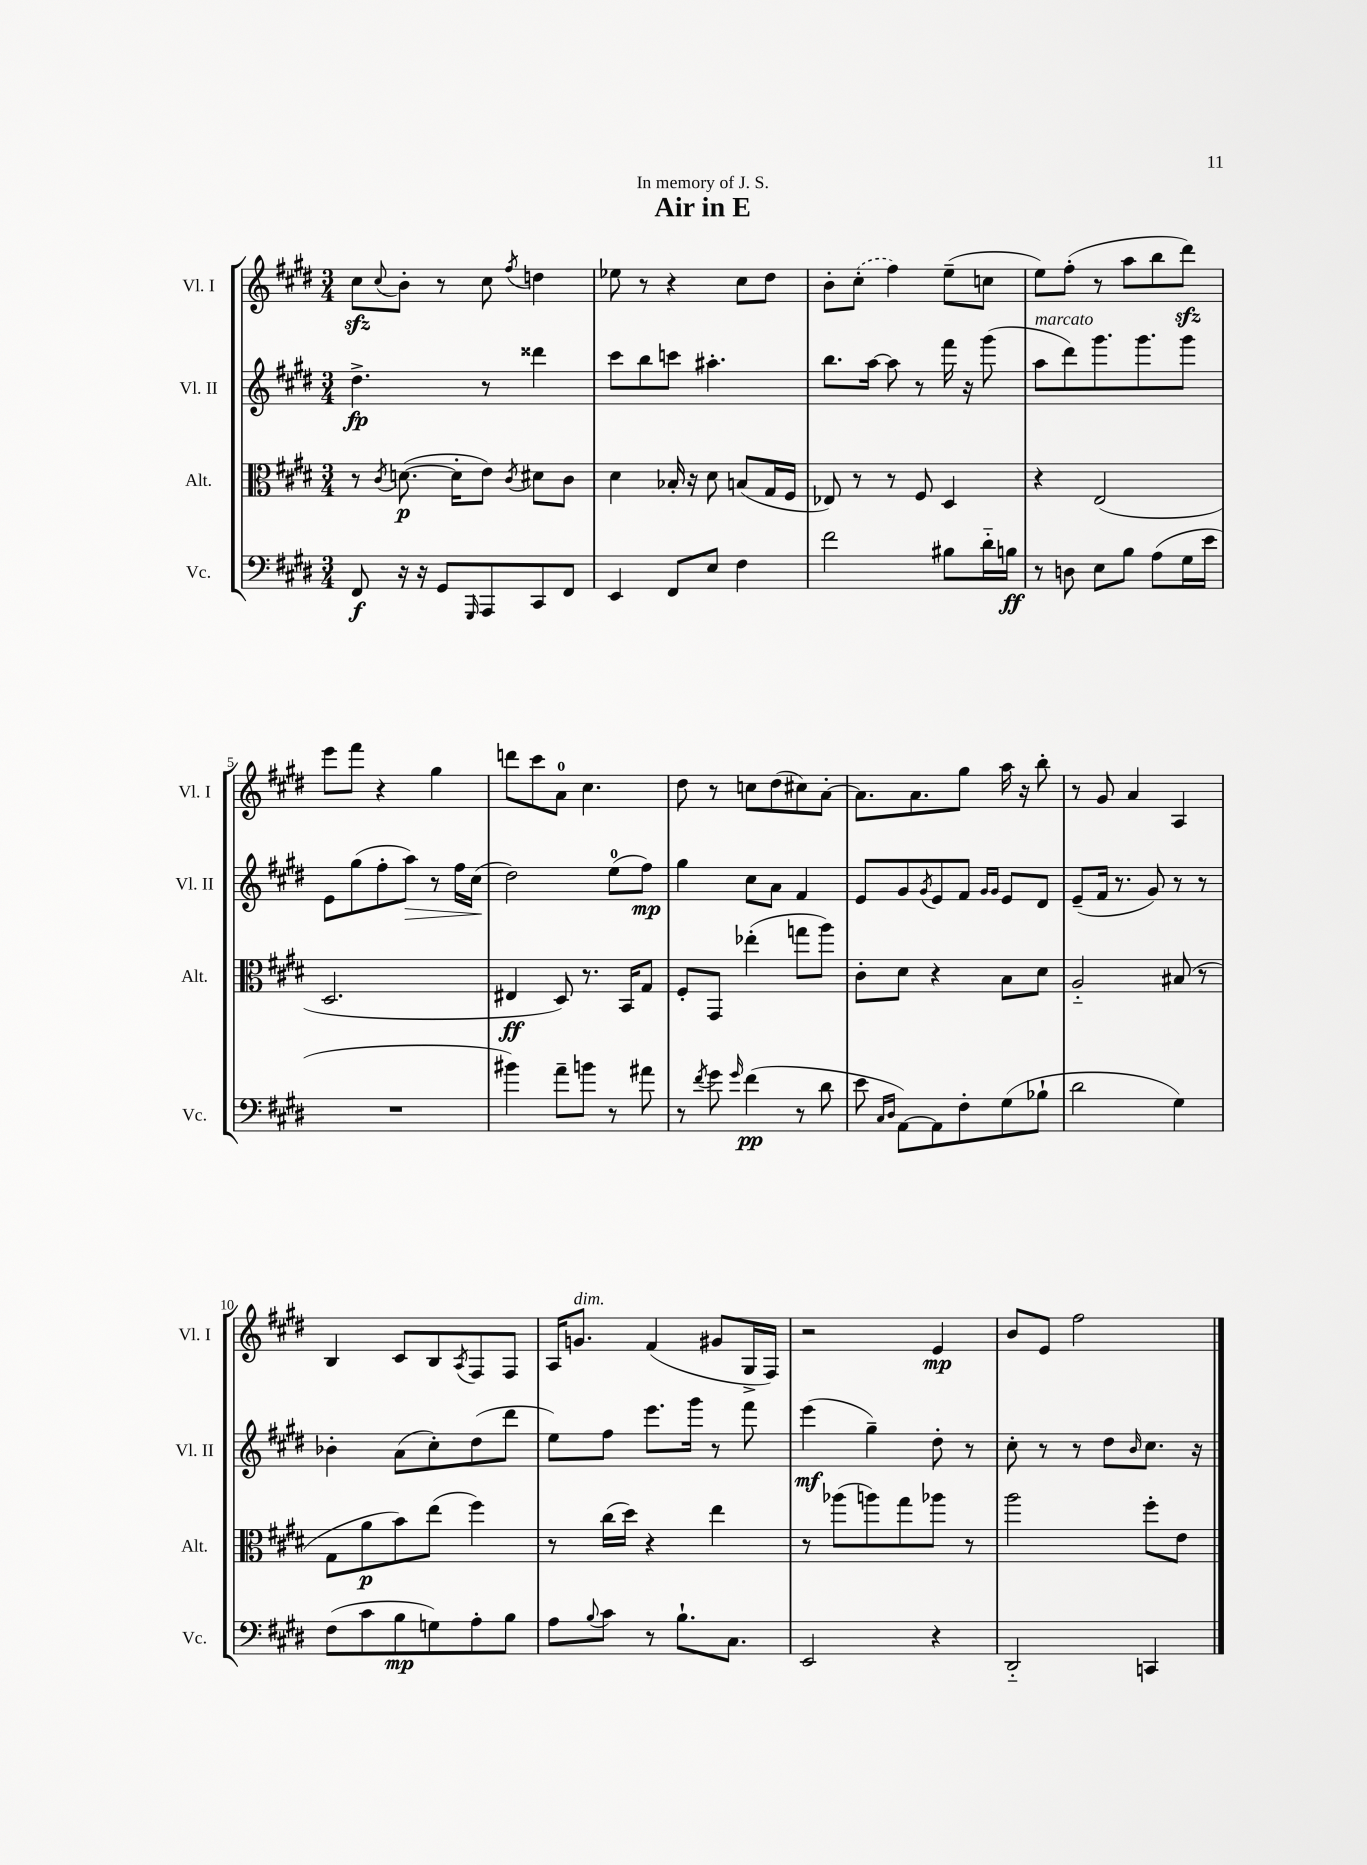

**kern	**kern	**kern	**kern
*staff4	*staff3	*staff2	*staff1
*clefF4	*clefC3	*clefG2	*clefG2
*k[f#c#g#d#]	*k[f#c#g#d#]	*k[f#c#g#d#]	*k[f#c#g#d#]
*M3/4	*M3/4	*M3/4	*M3/4
8FF#	8r	4.dd#^	8cc#
.	8qc#	.	8qqcc#
16r	([8.d	.	8b'
16r	.	.	.
8GG#	.	.	8r
.	16d']	.	.
16qqGGG#	.	.	.
8AAA	8e)	8r	8cc#
.	8qc#	.	8qff#
8CC#	8d#	4ddd##	4dd
8FF#	8c#	.	.
=	=	=	=
4EE	4d#	8ccc#	8ee-
.	.	8bb	8r
8FF#	16B-'	8ccc	4r
.	16r	.	.
8E	8d#	4.aa#'	.
4F#	(8B	.	8cc#
.	16G#	.	8dd#
.	16F#	.	.
=	=	=	=
2f#	8E-)	8.bb	8b'
.	8r	.	(8cc#'
.	.	[16aa	.
.	8r	8aa]	4ff#)
.	8F#	8r	.
8B#	4D#	16fff#	(8ee~
.	.	16r	.
16d#'~	.	(8ggg#	8cc
16B	.	.	.
=	=	=	=
8r	4r	8aa	8ee)
8D	.	8ddd#)	(8ff#'
8E	(2E	8.ggg#	8r
8B	.	.	8aa
.	.	8.ggg#	.
(8A	.	.	8bb
16G#	.	8ggg#	8ddd#)
16e	.	.	.
=	=	=	=
2.r	2.D#	8e	8eee
.	.	(8gg#	8fff#
.	.	8ff#'	4r
.	.	8aa)	.
.	.	8r	4gg#
.	.	16ff#	.
.	.	(16cc#	.
=	=	=	=
4b#)	4E#	2dd#)	8ddd
.	.	.	8ccc#
8a~	8D#)	.	8a
8b	8.r	.	4.cc#
8r	.	(8ee	.
.	16BB	.	.
8a#	8G#	8ff#)	.
=	=	=	=
8r	8F#'	4gg#	8dd#
8qf#	.	.	.
8g#	8GG#	.	8r
16qqg#	.	.	.
(4f#	(4ee-'	8cc#	8cc
.	.	8a	(8dd#
8r	8gg	4f#	8cc#)
8d#	8aa)	.	[8a'
=	=	=	=
8e	8c#'	8e	8.a]
16qqC#	.	.	.
16qqD#	.	.	.
[8AA)	8d#	8g#	.
.	.	.	8.a
.	.	8qg#	.
8AA]	4r	8e	.
8F#'	.	8f#	8gg#
.	.	16qqg#	.
.	.	16qqg#	.
(8G#	8B	8e	16aa
.	.	.	16r
8B-`	8d#	8d#	8bb'
=	=	=	=
2d#	2A'~	(8e~	8r
.	.	16f#	8g#
.	.	8.r	.
.	.	.	4a
.	.	8g#)	.
4G#)	(8B#	8r	4A
.	8r	8r	.
=	=	=	=
(8F#	8G#	4b-'	4B
8c#	8a	.	.
8B	8b)	(8a	8c#
8G)	(8ee	8cc#')	8B
.	.	.	8qA
8A'	4ff#)	(8dd#	8F#
8B	.	8ddd#	8F#
=	=	=	=
8A	8r	8ee)	16A
.	.	.	8.g
8qqB	.	.	.
8c#	(16cc#	8ff#	.
.	16dd#)	.	.
8r	4r	8.eee	(4f#
8.B`	.	.	.
.	.	16ggg#	.
.	4ee	8r	8g#
8.C#	.	.	.
.	.	8fff#	16G#^
.	.	.	16F#)
=	=	=	=
2EE	8r	(4eee	2r
.	(8aa-	.	.
.	8aa)	4gg#~)	.
.	8gg#	.	.
4r	8aa-	8dd#'	4e
.	8r	8r	.
=	=	=	=
2DD#'~	2aa	8cc#'	8b
.	.	8r	8e
.	.	8r	2ff#
.	.	8dd#	.
.	.	16qqb	.
4CC	8ff#'	8.cc#	.
.	8e	.	.
.	.	16r	.
==	==	==	==
*-	*-	*-	*-
